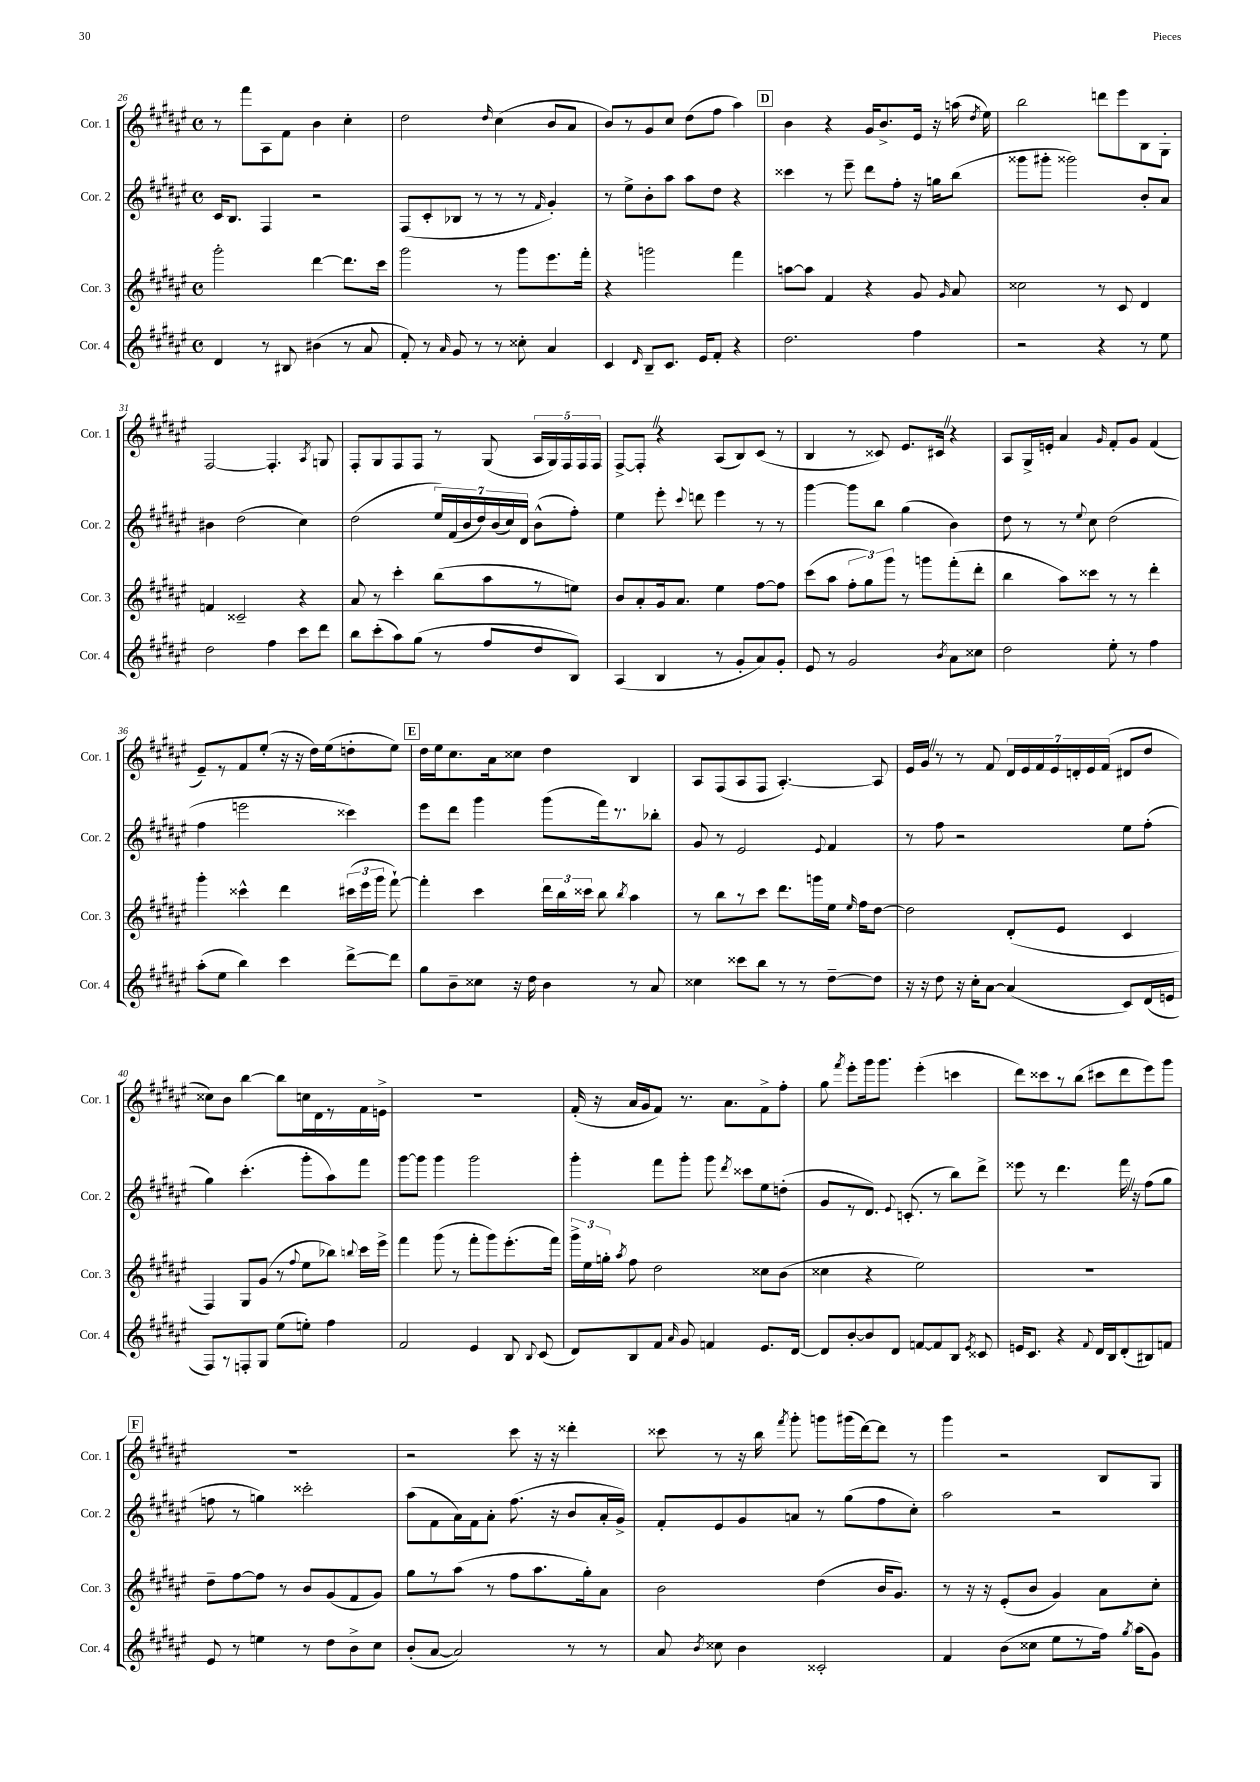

**kern	**kern	**kern	**kern
*staff4	*staff3	*staff2	*staff1
*clefG2	*clefG2	*clefG2	*clefG2
*k[f#c#g#d#a#e#]	*k[f#c#g#d#a#e#]	*k[f#c#g#d#a#e#]	*k[f#c#g#d#a#e#]
*M4/4	*M4/4	*M4/4	*M4/4
*met(c)	*met(c)	*met(c)	*met(c)
4d#	2ggg#'	16c#	8r
.	.	8.B	.
.	.	.	8fff#
8r	.	4F#	8A#
8B#	.	.	8f#
(4b#	[4ddd#	2r	4b
8r	8.ddd#]	.	4cc#'
8a#	.	.	.
.	16ccc#	.	.
=	=	=	=
8f#')	2ggg#	(8F#	2dd#
8r	.	8c#'	.
16qqa#	.	.	.
8g#	.	8B-	.
8r	.	8r	.
.	.	.	16qqdd#
8r	8r	8r	(4cc#
8cc##'	8ggg#	8r	.
.	.	16qqf#	.
4a#	8.eee#	4g#')	8b
.	.	.	8a#
.	16fff#'	.	.
=	=	=	=
4c#	4r	8r	8b)
.	.	8ee#^	8r
16qqd#	.	.	.
8B~	2ggg	8b'	8g#
8.c#	.	8aa#	8cc#
.	.	8aa#	(8dd#
16e#	.	.	.
8f#'	.	8dd#	8ff#
4r	4fff#	4r	4aa#)
=	=	=	=
2.dd#	[8aa	4ccc##	4b
.	8aa]	.	.
.	4f#	8r	4r
.	.	8eee#~	.
.	4r	8ddd#	16g#
.	.	.	8.b^
.	.	8ff#'	.
4ff#	8g#	16r	16e#
.	.	16gg	16r
.	16qqg#	.	.
.	8a#	(8bb	(16aa
.	.	.	8qdd#
.	.	.	16ee#)
=	=	=	=
2r	2cc##	8ggg##	2bb
.	.	8ggg#'	.
.	.	2ggg##)	.
4r	8r	.	8ddd
.	8c#	.	8eee#
8r	4d#	8b'	8B
8ee#	.	8a#	8G#'
=	=	=	=
2dd#	4f	4b#	[2F#
.	2c##~	(2dd#	.
4ff#	.	.	4.F#']
8ccc#	4r	4cc#)	.
.	.	.	8qA#
8ddd#	.	.	8G
=	=	=	=
8bb	8a#	(2dd#	8F#'
(8ccc#'	8r	.	8G#
8aa#)	4ccc#'	.	8F#
(8gg#	.	.	8F#
8r	(8bb	28ee#)	8r
.	.	(28f#	.
.	.	28b	.
.	.	28dd#)	.
8ff#	8aa#	.	(8G#
.	.	(28b	.
.	.	28cc#)	.
.	.	28d#	.
8dd#	8r	(8b^^	20A#
.	.	.	20G#)
.	.	.	20F#
8B)	8ee)	8ff#')	.
.	.	.	20F#
.	.	.	20F#
=	=	=	=
(4A#	8b	4ee#	[8F#^
.	8a#'	.	8F#']
4B	16g#	8eee#'	4r
.	8.a#	.	.
.	.	8qqccc#	.
.	.	8ddd	.
8r	4ee#	4eee#	(8A#
8g#'	.	.	8B)
8a#)	[8ff#	8r	(8c#
8g#'	8ff#]	8r	8r
=	=	=	=
8e#	(8ccc#	[4ggg#	4B
8r	8aa#	.	.
2g#	12ff#'	8ggg#]	8r
.	12gg#)	.	.
.	.	8bb	8c##)
.	12ggg#	.	.
.	8r	(4gg#	8.e#
.	8ggg	.	.
.	.	.	16c#
8qb	.	.	.
8a#	(8fff#'	4b)	4r
8cc##	8ddd#'	.	.
=	=	=	=
2dd#	4bb	8dd#	8A#
.	.	8r	16G#^
.	.	.	16e'
.	8aa#)	8r	4a#
.	.	8qqee#	.
.	8ccc##	8cc#	.
.	.	.	16qqg#
8ee#'	8r	(2dd#	8f#'
8r	8r	.	8g#
4ff#	4ddd#'	.	(4f#
=	=	=	=
(8aa#'	4ggg#'	4ff#	8e#~)
8ee#	.	.	8r
4bb)	4ccc##^^	2eee	8f#
.	.	.	(8ee#'
4ccc#	4ddd#	.	16r
.	.	.	16r
.	.	.	16dd#)
.	.	.	(16ee#
[8ddd#^	(24ccc#	4ccc##)	8dd'
.	24eee#	.	.
.	24ggg#	.	.
8ddd#]	[8fff#`)	.	8ee#)
=	=	=	=
8gg#	4fff#']	8eee#	16dd#
.	.	.	16ee#
8b~	.	8ddd#	8.cc#
8cc##	4ccc#	4ggg#	.
.	.	.	16a#
16r	.	.	8cc##
16dd#	.	.	.
4b	24ddd#	(8ggg#	4dd#
.	24bb	.	.
.	24ccc##	.	.
.	8bb	16fff#)	.
.	.	8.r	.
.	8qbb	.	.
8r	4aa#	.	4B
8a#	.	8bb-'	.
=	=	=	=
4cc##	8r	8g#	8A#
.	8bb	8r	(8F#
8ccc##	8r	2e#	8A#
8bb	8ccc#	.	8F#
8r	8.ddd#	.	[4.A#')
8r	.	.	.
.	16ggg	.	.
.	.	8qqe#	.
[8dd#~	16ee#	4f#	.
.	16qqee#	.	.
.	16ff#	.	.
8dd#]	[8dd#	.	8A#]
=	=	=	=
16r	2dd#]	8r	16e#
16r	.	.	16g#
8dd#	.	8ff#	8r
16r	.	2r	8r
16cc#'	.	.	.
[8a#	.	.	8f#
(4a#]	(8d#'	.	28d#
.	.	.	28e#
.	.	.	28f#
.	.	.	28e#
.	8e#	.	.
.	.	.	28d'
.	.	.	28e#
.	.	.	(28f#
8c#)	4c#	8ee#	8d#
(16d#	.	(8ff#'	8dd#
16e	.	.	.
=	=	=	=
8F#)	4F#)	4gg#)	8cc##)
8r	.	.	8b
8F'	8G#	(4.ccc#'	[4bb
8G#	(8g#	.	.
(8ee#	8r	.	8bb]
.	8qqff#	.	.
8ee')	8ee#	8ggg#'	16cc
.	.	.	16d#
4ff#	8bb-)	8aa#)	8r
.	8qqbb	.	.
.	16ccc#	8fff#	16f#
.	16eee#^	.	16e^
=	=	=	=
2f#	4fff#	[8ggg#	1r
.	.	8ggg#]	.
.	(8ggg#	4ggg#	.
.	8r	.	.
4e#	8fff#'	2ggg#	.
.	8ggg#)	.	.
8B	(8.eee#'	.	.
8qqB	.	.	.
(8c#	.	.	.
.	16fff#)	.	.
=	=	=	=
8d#)	24ggg#^	4ggg#'	(16f#'
.	24ee#	.	.
.	.	.	16r
.	24gg'	.	.
.	8qaa#	.	.
8B	8ff#	.	16a#
.	.	.	16g#
8f#	2dd#	8fff#	8f#)
16qqa#	.	.	.
8g#	.	8ggg#'	8.r
4f	.	8ggg#	.
.	.	.	8.a#
.	.	8qddd#	.
.	.	8ccc##	.
8.e#	8cc##	8ee#	8f#^
.	(8b	(8dd'	8ff#'
[16d#	.	.	.
=	=	=	=
8d#]	4cc##	8g#	8gg#
.	.	.	8qfff#
[8b'	.	8r	8eee#'
8b]	4r	8.d#)	16ggg#
.	.	.	8.ggg#
8d#	.	.	.
.	.	8qqe#	.
.	.	(8.c'	.
[8f	2ee#)	.	(4eee#'
8f]	.	8r	.
8B	.	8bb)	4ccc
8qe#	.	.	.
8c##	.	8ddd#^	.
=	=	=	=
16e	1r	8eee##	8ddd#)
8.c#	.	.	.
.	.	8r	8ccc##
4r	.	4.ddd#	8r
.	.	.	(8bb
8qqf#	.	.	.
16d#	.	.	8ccc#
16B	.	.	.
(8d#'	.	16fff#	8ddd#
.	.	16r	.
8B#)	.	(8ff#	8eee#)
8f	.	8gg#	8ggg#
=	=	=	=
8e#	8dd#~	8ff	1r
8r	[8ff#	8r	.
4ee	8ff#]	4gg)	.
.	8r	.	.
8r	8b	2ccc##'	.
8dd#	(8g#	.	.
8b^	8f#	.	.
8cc#	8g#)	.	.
=	=	=	=
(8b'	8gg#	(8aa#	2r
[8a#	8r	8f#	.
2a#])	(8aa#	16a#)	.
.	.	16f#	.
.	8r	8a#'	.
.	8ff#	(8.ff#	8ccc#
.	8.aa#	.	16r
.	.	16r	16r
8r	.	8b	4ddd##'
.	16gg#')	.	.
8r	8a#	16a#'	.
.	.	16g#^)	.
=	=	=	=
8a#	2b	8f#'	8ccc##
8qb	.	.	.
8cc##	.	8e#	8r
4b	.	8g#	16r
.	.	.	16bb
.	.	.	8qfff#
.	.	8a	8ggg#'
2c##'	(4dd#	8r	8ggg
.	.	(8gg#	(16ggg#
.	.	.	[16ddd#)
.	16b	8ff#	8ddd#]
.	8.g#)	.	.
.	.	8cc#')	8r
=	=	=	=
4f#	8r	2aa#	4ggg#
.	16r	.	.
.	16r	.	.
(8b	(8e#'	.	2r
8cc##	8b	.	.
8ee#	4g#)	2r	.
8r	.	.	.
16ff#)	8a#	.	8B
8qgg#	.	.	.
(16aa#	.	.	.
8g#)	8cc#'	.	8G#
==	==	==	==
*-	*-	*-	*-
